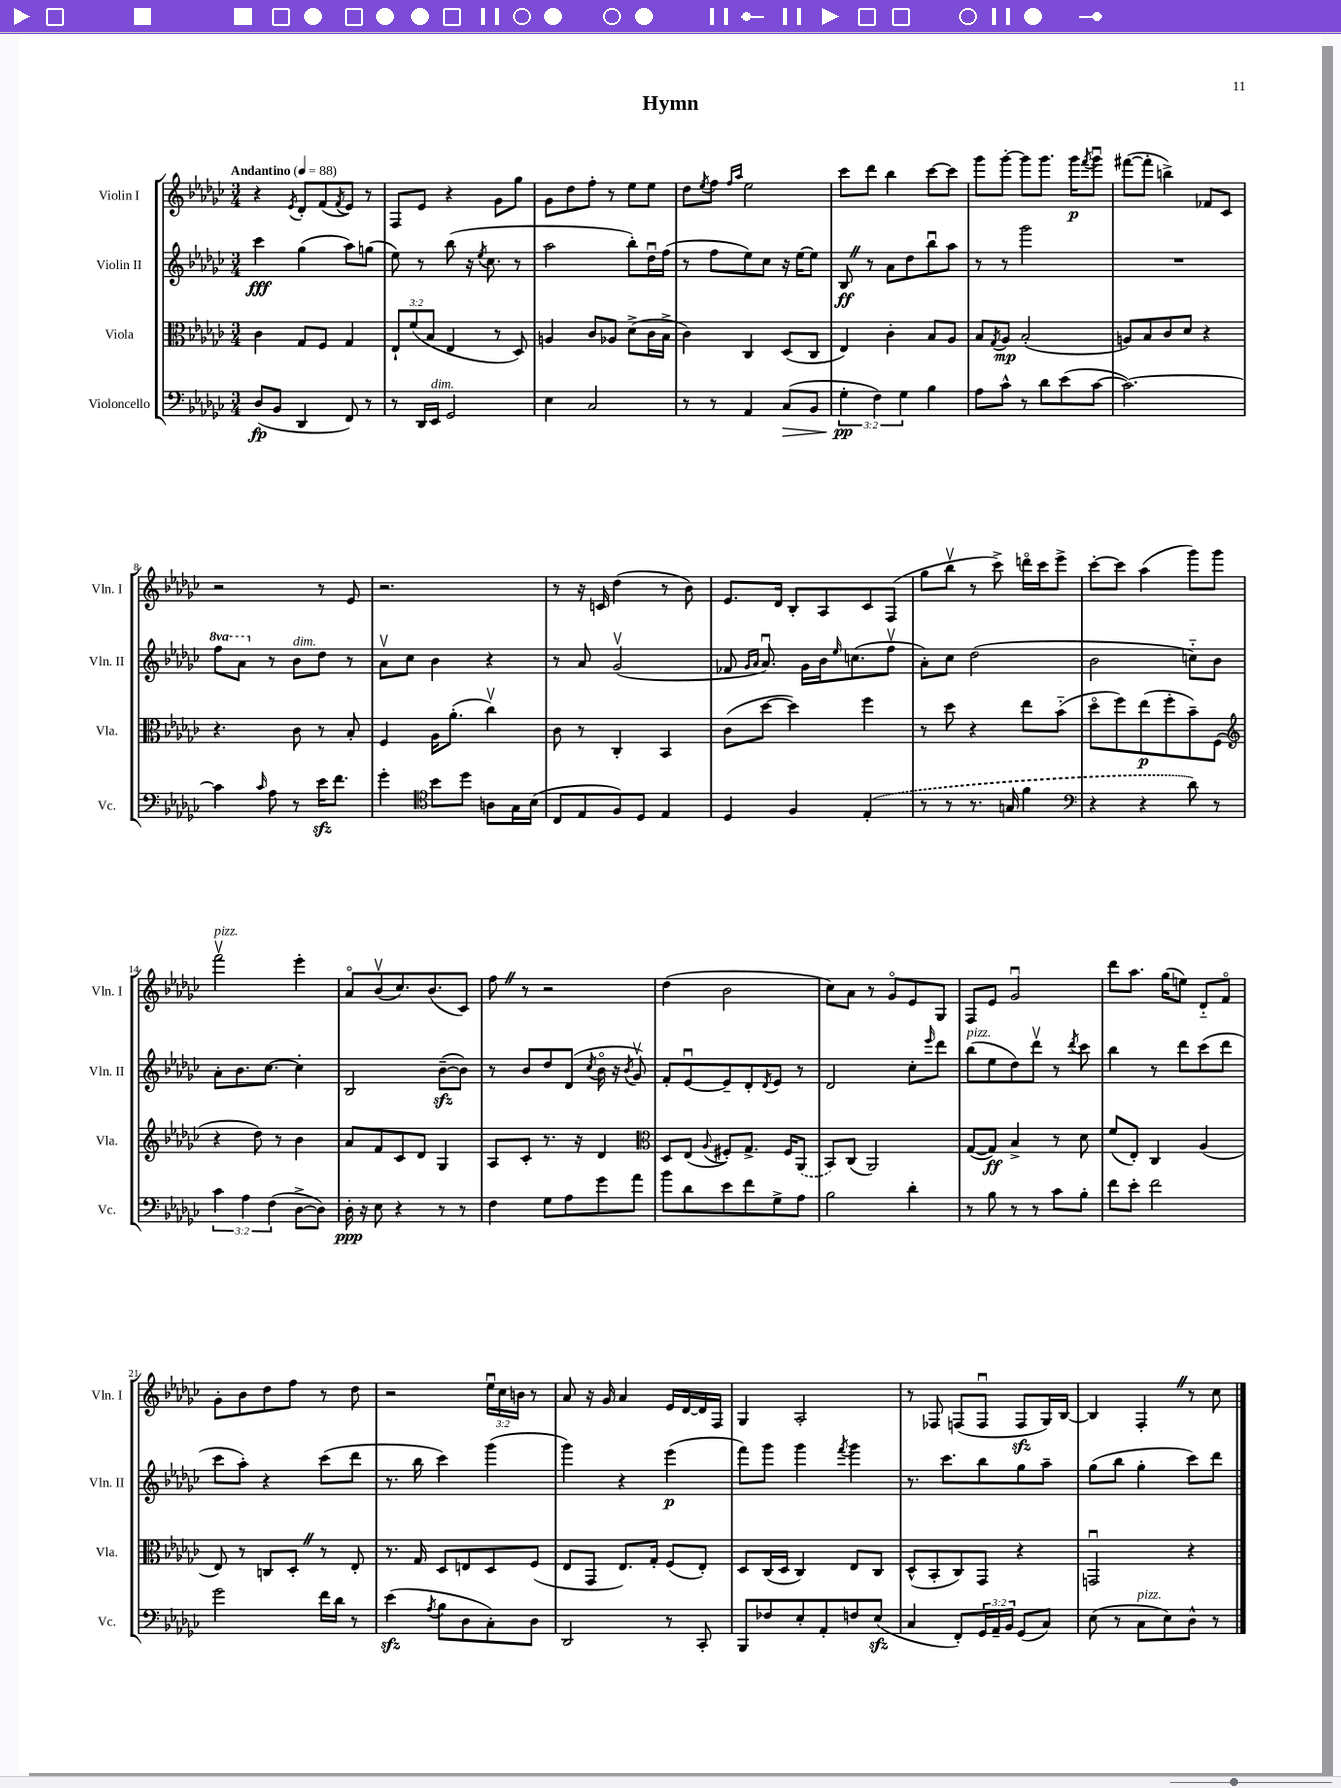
\header { title = "Hymn" }
<<
\new StaffGroup <<
\new Staff = "s0" \with { instrumentName = "Violin I" shortInstrumentName = "Vln. I" } {
    \clef treble \key ges \major \numericTimeSignature \time 3/4 \override Staff.TupletNumber.text = #tuplet-number::calc-fraction-text \tempo "Andantino" 4 = 88
    r4 \acciaccatura { ees'8 } des'8-. f'8( \acciaccatura { f'8 } ees'8) r8 |
    f8 ees'8 r4 ges'8 ges''8 |
    ges'8 des''8 f''8-. r8 ees''8 ees''8 |
    des''8 \acciaccatura { ees''8 } f''8 \grace { f''16 aes''16 } ees''2 |
    ces'''8 des'''8 bes''4 ces'''8~ ces'''8 |
    ges'''8 ges'''8~-. ges'''8 ges'''8. ges'''16\p \acciaccatura { f'''8 } ges'''8\downbow |
    fis'''8~( fis'''8-. b''4->) fes'8 ces'8 |
    r2 r8 ees'8 |
    r2. |
    r8 r16 c'16 des''4( r8 bes'8) |
    ees'8. des'16 bes8-. aes8 ces'8 f8( |
    ges''8 bes''8\upbow r8 ces'''8->) d'''16\flageolet ces'''16 ees'''8-> |
    ces'''8~-. ces'''8 aes''4( ges'''8) ges'''8 |
    f'''2\upbow^\markup { \italic "pizz." } ees'''4-. |
    aes'8\flageolet bes'8\upbow( ces''8.) bes'8.( ces'8) |
    f''8 \once \override BreathingSign.text = \markup { \musicglyph "scripts.caesura.straight" } \breathe r8 r2 |
    des''4( bes'2 |
    ces''8) aes'8 r8 ges'8\flageolet ees'8 ges8 |
    f8 ees'8 ges'2\downbow |
    des'''8 aes''8. ges''16( e''8) des'8-_ f'8\flageolet |
    ges'8-. bes'8 des''8 f''8 r8 des''8 |
    r2 \tuplet 3/2 { ees''16\downbow ces''16 b'16 } r8 |
    aes'8 r16 ges'16 aes'4 ees'16 des'16~ des'16 f16 |
    ges4 aes2-. |
    r8 fes8 f8( f8\downbow f8\sfz ges16) bes16~ |
    bes4 f4-. \once \override BreathingSign.text = \markup { \musicglyph "scripts.caesura.straight" } \breathe r8 ces''8 \bar "|." |
}
\new Staff = "s1" \with { instrumentName = "Violin II" shortInstrumentName = "Vln. II" } {
    \clef treble \key ges \major \numericTimeSignature \time 3/4 \set Staff.ottavationMarkups = #ottavation-simple-ordinals
    ces'''4\fff ges''4( aes''8) g''8( |
    ees''8) r8 bes''8( r16 \acciaccatura { ees''8 } ces''8. r8 |
    aes''2 bes''8-.) des''16\downbow f''16( |
    r8 f''8 ees''8) ces''8 r16 ees''16~ ees''8 |
    bes8\ff \once \override BreathingSign.text = \markup { \musicglyph "scripts.caesura.straight" } \breathe r8 aes'8 des''8 bes''8\downbow aes''8 |
    r8 r8 ges'''2 |
    R2. |
    \ottava #1 f'''8 aes''8 \ottava #0 r8 bes'8^\markup { \italic "dim." } des''8 r8 |
    aes'8\upbow ces''8 bes'4 r4 |
    r8 aes'8 ges'2\upbow( |
    fes'8 \grace { ges'16 aes'16 } aes'8.\downbow) ges'16 bes'16 \grace { ees''16 } c''8.( f''8\upbow |
    aes'8-.) ces''8 des''2( |
    bes'2 c''8-_) bes'8 |
    aes'8-. bes'8. ces''8.~ ces''4-. |
    bes2 bes'8~--\sfz( bes'8) |
    r8 bes'8 des''8 des'8( \acciaccatura { ces''8 } bes'16\flageolet r16 \acciaccatura { bes'8 } ges'8\upbow) |
    f'8-. ees'8~\downbow ees'8-- des'8-. \acciaccatura { des'8 } ees'8 r8 |
    des'2 ces''8-. \grace { ees'''16 } des'''8 |
    bes''8^\markup { \italic "pizz." }( ees''8 des''8) des'''8\upbow r8 \acciaccatura { des'''8 } ces'''8 |
    bes''4 r8 des'''8 ces'''8( des'''8 |
    ces'''8 aes''8-.) r4 ces'''8( des'''8 |
    r8. bes''16 ces'''4) ges'''4( |
    ges'''4) r4 ees'''4\p( |
    f'''8) ges'''8 ges'''4 \acciaccatura { f'''8 } ges'''4 |
    r8. ces'''8. bes''8 ges''8 aes''8-- |
    ges''8( bes''8 ges''4-. ces'''8) des'''8 \bar "|." |
}
\new Staff = "s2" \with { instrumentName = "Viola" shortInstrumentName = "Vla." } {
    \clef alto \key ges \major \numericTimeSignature \time 3/4 \override Staff.TupletNumber.text = #tuplet-number::calc-fraction-text
    ces'4 ges8 f8 ges4 |
    \tuplet 3/2 { ees8-! f'8( bes8 } ees4 r8 des8) |
    a4 ces'8 aes8 des'8->( ces'16 bes16-> |
    ces'4) ces4 des8( ces8 |
    ees4) ces'4-. bes8 aes8 |
    bes8 \acciaccatura { ges8 } aes8\mp bes2-.( |
    a8) bes8 ces'8 des'8 r4 |
    r4. ces'8 r8 bes8-. |
    f4 aes16 aes'8.-.( ces''4\upbow) |
    ces'8 r8 ces4-. bes,4 |
    ces'8( des''8~ des''4) f''4 |
    r8 des''8 r4 ees''8 bes'8-_( |
    des''8\flageolet f''8) ees''8\p( f''8-. bes'8--) f8( |
    \clef treble r4 des''8) r8 bes'4 |
    aes'8 f'8 ces'8 des'8 ges4 |
    aes8 ces'8-. r8. r16 des'4 |
    \clef alto des8 ees8( \appoggiatura { aes8 } fis8-.) ges8.-> fis16 \once \slurDashed aes,8( |
    bes,8) ces8( aes,2) |
    ges8~( ges8\ff) bes4-> r8 des'8 |
    f'8( ees8-.) ces4 aes4( |
    ees8) r8 c8 des8-. \once \override BreathingSign.text = \markup { \musicglyph "scripts.caesura.straight" } \breathe r8 ees8-. |
    r8. ges16 des8 e8 des8 f8( |
    ees8 ges,8 ees8.) ges16-. f8( ees8-.) |
    des8 ces16( des16 ces4) ees8 ces8 |
    des8-^( bes,8-. ces8) ges,8 r4 |
    g,2\downbow r4 \bar "|." |
}
\new Staff = "s3" \with { instrumentName = "Violoncello" shortInstrumentName = "Vc." } {
    \clef bass \key ges \major \numericTimeSignature \time 3/4 \override Staff.TupletNumber.text = #tuplet-number::calc-fraction-text
    des8\fp( bes,8 des,4 f,8) r8 |
    r8 des,16 ees,16^\markup { \italic "dim." } ges,2 |
    ees4 ces2 |
    r8 r8 aes,4 ces8\>( bes,8 |
    \tuplet 3/2 { ges4-.\pp\! f4) ges4 } bes4 |
    aes8 ces'8-^ r8 des'8 ees'8( ces'8~ |
    ces'2.~) |
    ces'4 \grace { ces'16 } aes8 r8 ees'16\sfz f'8. |
    ges'4-. \clef tenor bes'8 des''8 a8 ges16 bes16( |
    ces8 ees8 f8) des8 ees4 |
    des4 f4 \once \slurDashed ees4-.( |
    r8 r8 r8. g16 f'4 |
    \clef bass r4 r4 des'8) r8 |
    \tuplet 3/2 { ces'4 aes4 f4( } des8~-> des8) |
    des16-.\ppp r16 ees8 r4 r8 r8 |
    f4 ges8 aes8 ges'8 aes'8 |
    bes'8 des'8 ees'8 f'8 ges8-> aes8 |
    bes2 des'4-. |
    r8 bes8 r8 r8 ces'8 bes8-. |
    f'8 ees'8-. f'2 |
    ges'2 f'16 des'16 r8 |
    ees'4\sfz( \acciaccatura { aes8 } bes8 des8 ces8-.) des8 |
    des,2 r8 ces,8-. |
    bes,,8 fes8 ees8-. aes,8-. f8 ees8\sfz( |
    ces4 f,8-.) \tuplet 3/2 { ges,16 aes,16-- bes,16 } ges,8( ces8) |
    ees8( r8 ces8^\markup { \italic "pizz." } ees8) des8-^ r8 \bar "|." |
}
>>
>>
